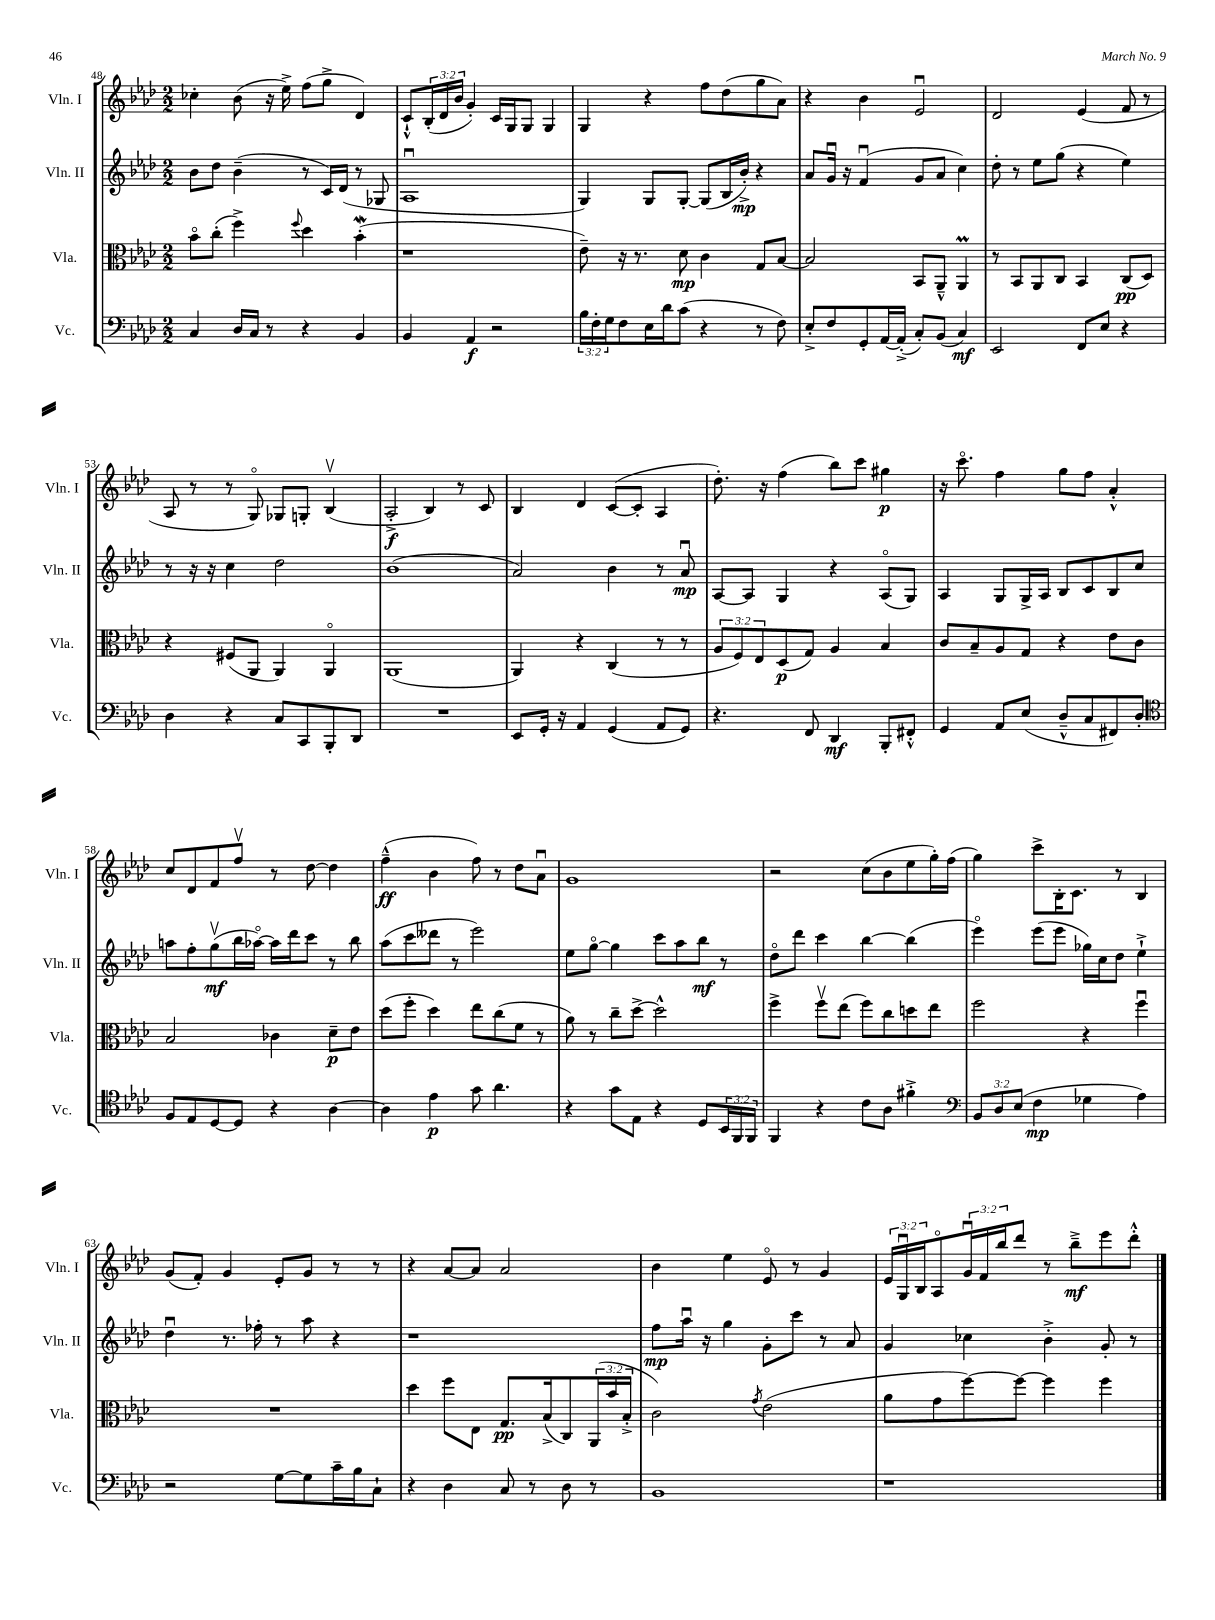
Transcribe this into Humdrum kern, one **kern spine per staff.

**kern	**kern	**kern	**kern
*staff4	*staff3	*staff2	*staff1
*clefF4	*clefC3	*clefG2	*clefG2
*k[b-e-a-d-]	*k[b-e-a-d-]	*k[b-e-a-d-]	*k[b-e-a-d-]
*M2/2	*M2/2	*M2/2	*M2/2
4C	8b-o	8b-	4cc-'
.	(8cc'	8dd-	.
16D-	4ff^)	(4b-~	(8b-
16C	.	.	.
8r	.	.	16r
.	.	.	16ee-^)
.	8qqff	.	.
4r	4dd-	8r	(8ff
.	.	16c)	8gg^
.	.	(16d-	.
4BB-	(4b-'	8r	4d-)
.	.	8G-	.
=	=	=	=
4BB-	1r	1A-u	8c`^^
.	.	.	(24B-'
.	.	.	24d-
.	.	.	24b-
4AA-	.	.	4g')
2r	.	.	16c
.	.	.	16G
.	.	.	8G
.	.	.	4G
=	=	=	=
24B-	8e-~)	4G)	4G
24F'	.	.	.
24G	.	.	.
8F	16r	.	.
.	8.r	.	.
16E-	.	8G	4r
16d-	.	.	.
(8c	8d-	[8G'	.
4r	4c	(8G]	8ff
.	.	16B-	(8dd-
.	.	16b-'^)	.
8r	8G	4r	8gg
8F)	[8B-	.	8a-)
=	=	=	=
8E-'^	2B-]	8a-	4r
8F	.	16gu	.
.	.	16r	.
8GG'	.	(4fu	4b-
[16AA-	.	.	.
(16AA-'^]	.	.	.
8C')	8BB-	8g	2e-u
(8BB-	8AA-~^^	8a-	.
4C)	4AA-	4cc)	.
=	=	=	=
2EE-	8r	8dd-'	2d-
.	8BB-	8r	.
.	8AA-	8ee-	.
.	8C	(8gg	.
8FF	4BB-	4r	(4e-
8E-	.	.	.
4r	(8C	4ee-)	8f
.	8D-)	.	8r
=	=	=	=
4D-	4r	8r	8A-
.	.	16r	8r
.	.	16r	.
4r	(8F#	4cc	8r
.	8AA-	.	8Go)
8C	4AA-)	2dd-	8G-
8CC	.	.	8G'
8BBB-'	4AA-o	.	(4B-v
8DD-	.	.	.
=	=	=	=
1r	(1AA-	(1b-	2A-'^
.	.	.	4B-)
.	.	.	8r
.	.	.	8c
=	=	=	=
8EE-	4AA-)	2a-)	4B-
16GG'	.	.	.
16r	.	.	.
4AA-	4r	.	4d-
(4GG	(4C	4b-	([8c
.	.	.	8c']
8AA-	8r	8r	4A-
8GG)	8r	8a-u	.
=	=	=	=
4.r	12A-	[8A-	8.dd-')
.	12F)	.	.
.	.	8A-]	.
.	12E-	.	.
.	.	.	16r
.	(8D-	4G	(4ff
8FF	8G)	.	.
4DD-	4A-	4r	8bb-)
.	.	.	8ccc
8BBB-'	4B-	(8A-o	4gg#
8FF#'^^	.	8G)	.
=	=	=	=
4GG	8c	4A-	16r
.	.	.	8.ccco
.	8B-~	.	.
8AA-	8A-	8G	4ff
(8E-	8G	16G^	.
.	.	16A-	.
8D-~^^	4r	8B-	8gg
8C	.	8c	8ff
8FF#)	8e-	8B-	4a-'^^
8D-'	8c	8cc	.
=	=	=	=
*clefC4	*	*	*
8F	2B-	8aa	8cc
8E-	.	8ff'	8d-
[8D-	.	(8ggv	8f
8D-]	.	16bb-	8ffv
.	.	[16aa-o)	.
4r	4c-	16aa-]	8r
.	.	16ddd-	.
.	.	8ccc	[8dd-
[4A-	8d-~	8r	4dd-]
.	8e-	8bb-	.
=	=	=	=
4A-]	(8dd-	(8aa-	(4ff~^^
.	8ff'	8ccc	.
4e-	4dd-)	8ddd--	4b-
.	.	8r	.
8g	8ee-	2eee-)	8ff)
4.a-	(8cc	.	8r
.	8f	.	8dd-
.	8r	.	8a-u
=	=	=	=
4r	8a-)	8ee-	1g
.	8r	[8ggo	.
8g	8cc~	4gg]	.
8E-	[8dd-^	.	.
4r	2dd-^^]	8ccc	.
.	.	8aa-	.
8D-	.	8bb-	.
24BB-	.	8r	.
24FF	.	.	.
24FF	.	.	.
=	=	=	=
4FF	4ff^	8dd-o	2r
.	.	8ddd-	.
4r	8ffv	4ccc	.
.	(8ee-	.	.
8c	8ff)	[4bb-	(8cc
8A-	8cc	.	8b-
4f#'^	8dd	(4bb-]	8ee-
.	8ee-	.	16gg')
.	.	.	(16ff
=	=	=	=
*clefF4	*	*	*
12BB-	2ff	4eee-o)	4gg)
12D-	.	.	.
(12E-	.	.	.
4F	.	(8eee-	8ccc^
.	.	8eee-	16B-'
.	.	.	8.c
4G-	4r	16gg-)	.
.	.	16cc	.
.	.	8dd-	8r
4A-)	4ffu	4ee-`^	4B-
=	=	=	=
2r	1r	4dd-u	(8g
.	.	.	8f')
.	.	8.r	4g
.	.	16ff-'	.
[8G	.	8r	8e-'
8G]	.	8aa-	8g
16c~	.	4r	8r
16B-	.	.	.
8C`	.	.	8r
=	=	=	=
4r	4dd-	1r	4r
4D-	8ff	.	[8a-
.	8E-	.	8a-]
8C	8.G	.	2a-
8r	.	.	.
.	(16B-^	.	.
8D-	8C)	.	.
8r	(24AA-	.	.
.	24b-	.	.
.	24B-'^	.	.
=	=	=	=
1BB-	2c)	8ff	4b-
.	.	16aa-u	.
.	.	16r	.
.	.	4gg	4ee-
.	8qg	.	.
.	(2e-	8g'	8e-o
.	.	8ccc	8r
.	.	8r	4g
.	.	8a-	.
=	=	=	=
1r	8a-	4g	24e-
.	.	.	24Gu
.	.	.	24B-
.	8g	.	8A-o
.	[8ff)	4cc-	24gu
.	.	.	24f
.	.	.	24bb-
.	8ff_	.	8ddd-
.	4ff]	4b-'^	8r
.	.	.	8bb-~^
.	4ff	8g'	8eee-
.	.	8r	8ddd-'^^
==	==	==	==
*-	*-	*-	*-
